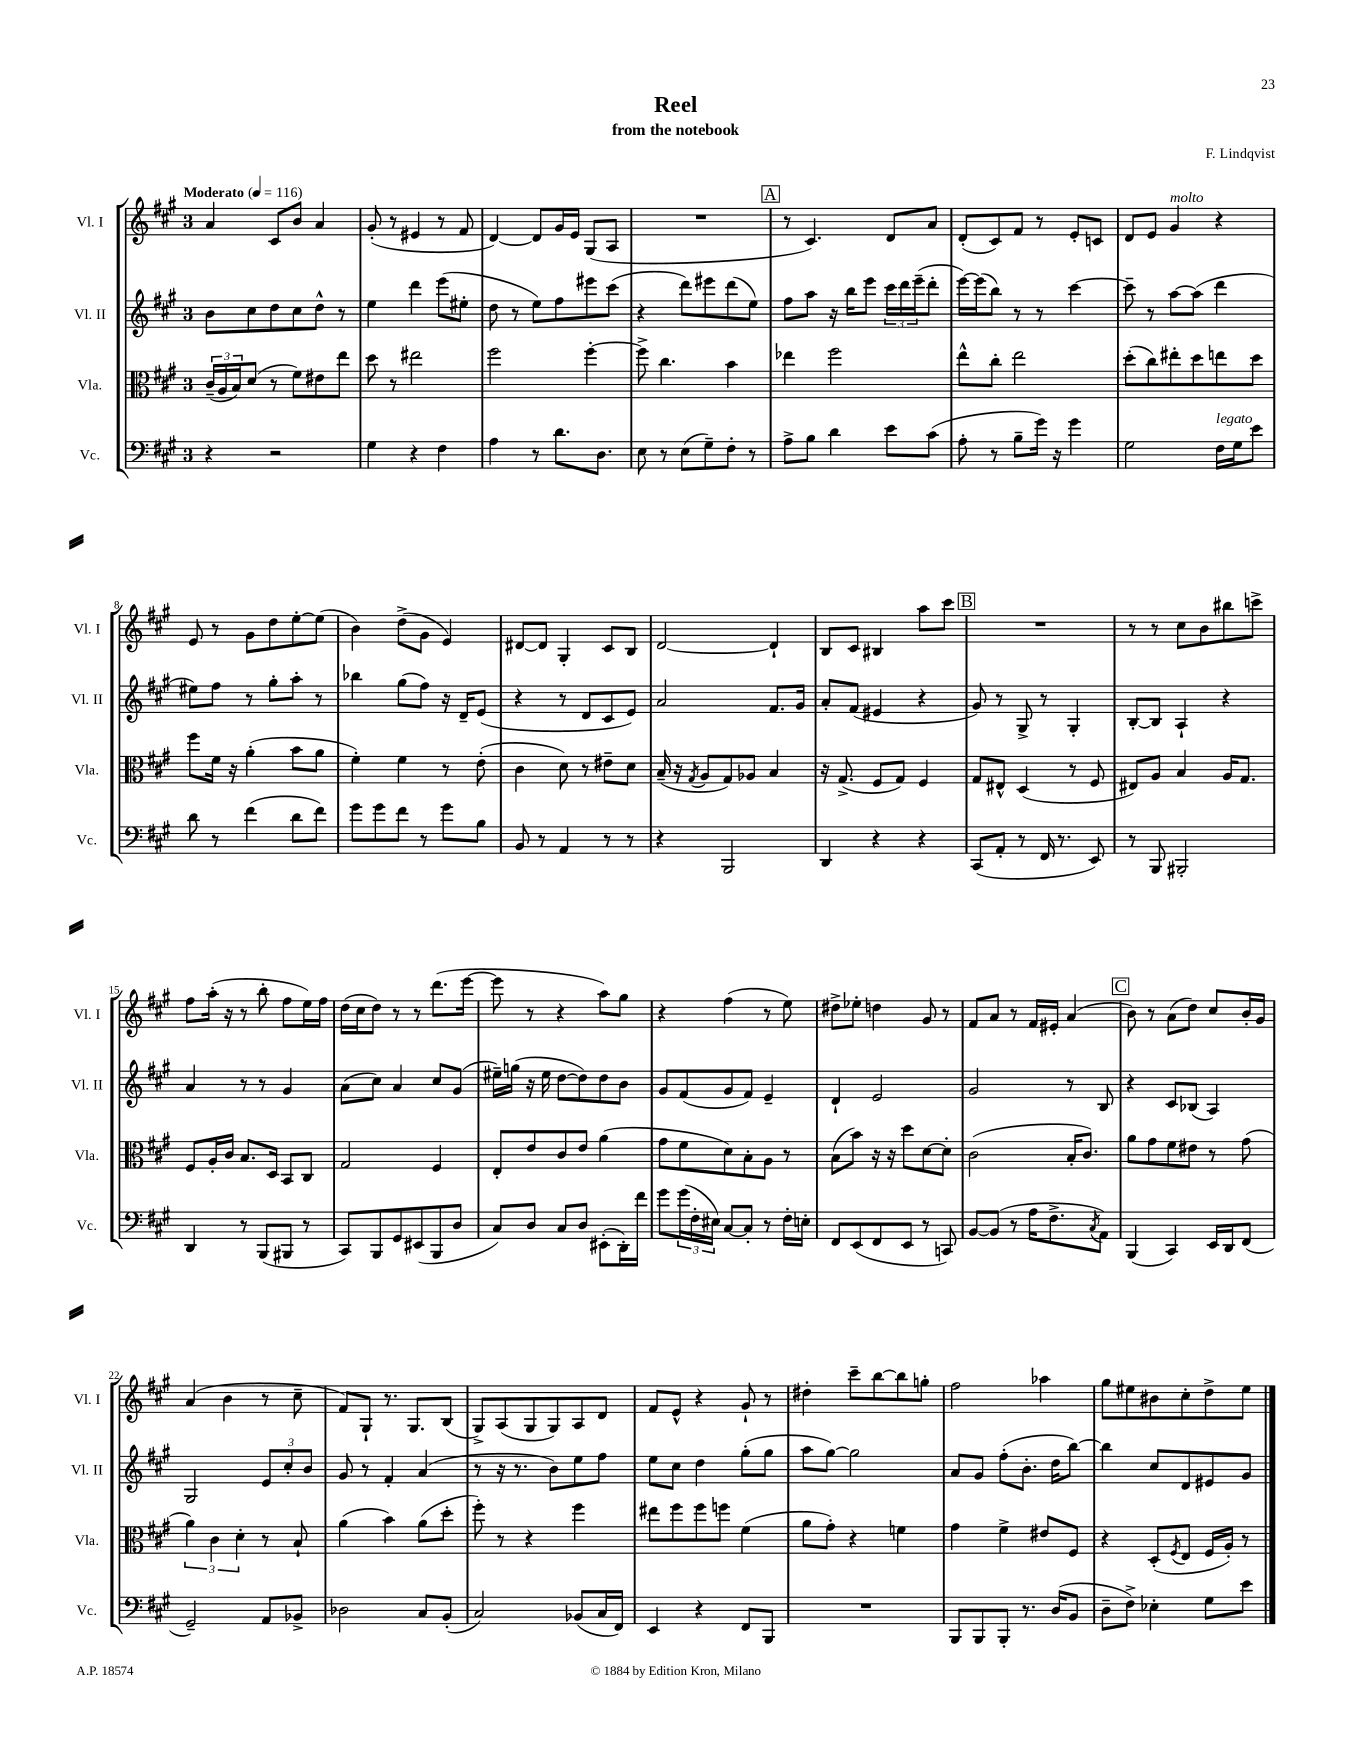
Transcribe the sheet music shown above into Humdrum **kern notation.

**kern	**kern	**kern	**kern
*part4	*part3	*part2	*part1
*staff4	*staff3	*staff2	*staff1
*I"Vc.	*I"Vla.	*I"Vl. II	*I"Vl. I
*I'Vc.	*I'Vla.	*I'Vl. II	*I'Vl. I
*clefF4	*clefC3	*clefG2	*clefG2
*k[f#c#g#]	*k[f#c#g#]	*k[f#c#g#]	*k[f#c#g#]
*M3/4	*M3/4	*M3/4	*M3/4
*MM116	*MM116	*MM116	*MM116
=1	=1	=1	=1
!	!	!	!LO:TX:a:B:t=Moderato
4r	(24c#~/LL	8b\L	4a/
.	24A/	.	.
.	24B/J)	.	.
.	(8d/J	8cc#\	.
2r	8r	8dd\	8c#/L
.	8f#\L)	8cc#\	8b/J
.	8e#X\	8dd^^\J	4a/
.	8ee\J	8r	.
=2	=2	=2	=2
4G#\	8dd\	4ee\	(8g#'/
.	8r	.	8r
4r	2ee#X\	4ddd\	4e#X/
4F#\	.	(8eee\L	8r
.	.	8ee#X'\J	8f#/
=3	=3	=3	=3
4A\	2ff#\	8dd\	[4d/)
.	.	8r	.
8r	.	8ee\L)	8d/L]
8.d\L	.	8ff#\	16g#/L
.	.	.	16e/JJ
.	[4ff#'\	8eee#X\	(8G#/L
8.D\J	.	.	.
.	.	(8ccc#\J	8A/J
=4	=4	=4	=4
8E\	8ff#^\]	4r	2.r
8r	4.cc#\	.	.
(8E\L	.	8ddd\L)	.
8G#~\)	.	8eee#X\	.
8F#'\J	4b\	(8ddd\	.
8r	.	8ee\J)	.
!!LO:REH:place=s1:t=A
=5	=5	=5	=5
8A^\L	4ee-X\	8ff#\L	8r
8B\J	.	8aa\J	4.c#/)
4d\	2ff#\	16r	.
.	.	16bb\KL	.
.	.	8eee\J	.
8e\L	.	24ccc#\LL	8d/L
.	.	24ddd\	.
.	.	(24eee~\J	.
(8c#\J	.	8ddd'\J	8a/J
=6	=6	=6	=6
8A'\	8ee^^\L	[16eee\LL)	(8d'/L
.	.	(16eee\J]	.
8r	8cc#'\J	8bb\J)	8c#/)
8B~\L	2ee\	8r	8f#/J
16g#\Jk)	.	8r	8r
16r	.	.	.
4g#\	.	[4ccc#\	8e'/L
.	.	.	8cn/J
=7	=7	=7	=7
2G#\	(8dd'\L	8ccc#~\]	8d/L
.	8cc#\)	8r	8e/J
!	!	!	!LO:TX:a:i:t=molto
.	8ee#X'\	[8aa\L	4g#/
.	8dd\	(8aa\J]	.
!LO:TX:a:i:t=legato	!	!	!
16F#\LL	8een\	4ddd\	4r
16G#\J	.	.	.
8e\J	8dd\J	.	.
!!LO:LB:g=z
=8	=8	=8	=8
8d\	8ff#\L	8ee#X\L)	8e/
8r	16f#\Jk	8ff#\J	8r
.	16r	.	.
(4f#\	(4a'\	8r	8g#\L
.	.	8gg#'\L	8dd\
8d\L	8b\L	8aa'\J	[8ee'\
8f#\J)	8a\J	8r	(8ee\J]
=9	=9	=9	=9
8g#\L	4f#'\)	4bb-X\	4b\)
8g#\	.	.	.
8f#\J	4f#\	(8gg#\L	(8dd^\L
8r	.	8ff#\J)	8g#\J
8g#\L	8r	16r	4e/)
.	.	16d~/KL	.
8B\J	(8e'\	(8e/J	.
=10	=10	=10	=10
8BB/	4c#\	4r	[8d#X/L
8r	.	.	8d#/J]
4AA/	8d\)	8r	4G#'/
.	8r	8d/L	.
8r	8e#X~\L	8c#/	8c#/L
8r	8d\J	8e/J)	8B/J
=11	=11	=11	=11
4r	(16B~/	2a/	[2d/
.	16r	.	.
.	8qG#/	.	.
.	8A/L	.	.
2BBB/	8G#/)	.	.
.	8A-X/J	.	.
.	4B/	8.f#/L	4d`/]
.	.	16g#/Jk	.
=12	=12	=12	=12
4DD/	16r	8a'/L	8B/L
.	(8.G#^/	.	.
.	.	(8f#/J	8c#/J
4r	8F#/L	4e#X/	4B#X/
.	8G#/J)	.	.
4r	4F#/	4r	8aa\L
.	.	.	8ccc#\J
!!LO:REH:place=s1:t=B
=13	=13	=13	=13
(8CC#/L	8G#/L	8g#/)	2.r
8AA'/J	8E#X^^/J	8r	.
8r	(4D/	8G#^/	.
16FF#/	.	8r	.
8.r	.	.	.
.	8r	4G#'/	.
8EE/)	8F#/	.	.
=14	=14	=14	=14
8r	8E#X/L)	[8B'/L	8r
8BBB/	8A/J	8B/J]	8r
2BBB#X'/	4B/	4A`/	8cc#\L
.	.	.	8b\
.	16A/KL	4r	8bb#X\
.	8.G#/J	.	.
.	.	.	8cccn^\J
!!LO:LB:g=z
=15	=15	=15	=15
4DD/	8F#/L	4a/	8ff#\L
.	16A'/L	.	(16aa'\Jk
.	16c#/JJ	.	16r
8r	8.B/L	8r	8r
(8BBB/L	.	8r	8bb'\
.	16D/Jk	.	.
8BBB#X/J	8BB/L	4g#/	8ff#\L
8r	8C#/J	.	16ee\L)
.	.	.	16ff#\JJ
=16	=16	=16	=16
8CC#/L)	2G#/	(8a\L	(16dd\LL
.	.	.	16cc#\J
8BBB/	.	8cc#\J)	8dd\J)
8GG#/	.	4a/	8r
(8EE#X/	.	.	8r
8BBB/	4F#/	8cc#/L	(8.ddd\L
8D/J	.	(8g#/J	.
.	.	.	[16eee\Jk
=17	=17	=17	=17
8C#/L)	8E'/L	16ee#X~\LL)	8eee\]
.	.	(16ggn\JJ	.
8D/J	8e/	16r	8r
.	.	16ee#\	.
8C#/L	8c#/	[8dd\L	4r
8D/J	8e/J	8dd\])	.
(8EE#X'\L	(4a\	8dd\	8aa\L)
16DD'\L)	.	8b\J	8gg#\J
16f#\JJ	.	.	.
=18	=18	=18	=18
8g#\L	8g#\L	8g#/L	4r
(24g#\L	8f#\	(8f#/	.
24F#'\	.	.	.
24E#X\JJ)	.	.	.
[8C#/L	8d\)	8g#/	(4ff#\
8C#'/J]	8B'\	8f#/J)	.
8r	8A\J	4e~/	8r
16F#'\LL	8r	.	8ee\)
16En'\JJ	.	.	.
=19	=19	=19	=19
8FF#/L	(8B\L	4d`/	8dd#X^\L
(8EE/	8b\J)	.	8ee-X'\J
8FF#/	16r	2e/	4ddn\
.	16r	.	.
8EE/J	8dd\L	.	.
8r	[8d\	.	8g#/
8CCn/)	8d'\J]	.	8r
=20	=20	=20	=20
[8BB/L	(2c#\	2g#/	8f#/L
(8BB/J]	.	.	8a/J
8r	.	.	8r
16A\KL	.	.	16f#/LL
8.F#^\	.	.	16e#X'/JJ
.	16B'/KL	8r	(4a/
.	8.c#/J)	.	.
8qC#/	.	.	.
8AA\J)	.	8B/	.
!!LO:REH:place=s1:t=C
=21	=21	=21	=21
(4BBB/	8a\L	4r	8b\)
.	8g#\	.	8r
4CC#/)	8f#\	8c#/L	(8a\L
.	8e#X\J	(8B-X/J	8dd\J)
16EE/LL	8r	4A/)	8cc#/L
16DD/J	.	.	.
(8FF#/J	(8g#\	.	16b'/L
.	.	.	16g#/JJ
!!LO:LB:g=z
=22	=22	=22	=22
2GG#~/)	6a\)	2G#/	(4a/
.	6c#\	.	.
.	.	.	4b\
.	6d'\	.	.
8AA/L	8r	12e/L	8r
.	.	12cc#'/	.
8BB-X^/J	8B`/	.	8cc#~\
.	.	12b/J	.
=23	=23	=23	=23
2D-X\	(4a\	8g#/	8f#/L)
.	.	8r	8G#`/J
.	4b\)	4f#'/	8.r
.	.	.	8.G#/L
8C#/L	(8a\L	(4a/	.
(8BB'/J	8dd'\J	.	(8B/J
=24	=24	=24	=24
2C#/)	8ff#'\)	8r	8G#^/L)
.	8r	16r	(8A/
.	.	8.r	.
.	4r	.	8G#/
.	.	8b\L)	8G#/)
(8BB-X/L	4ff#\	8ee\	8A/
16C#/L	.	8ff#\J	8d/J
16FF#/JJ)	.	.	.
=25	=25	=25	=25
4EE/	8ee#X\L	8ee\L	8f#/L
.	8ff#\	8cc#\J	8e^^/J
4r	8ff#\	4dd\	4r
.	8ffn\J	.	.
8FF#/L	(4f#\	(8gg#'\L	8g#`/
8BBB/J	.	8gg#\J	8r
=26	=26	=26	=26
2.r	8a\L	8aa\L	4dd#X'\
.	8g#'\J)	[8gg#\J)	.
.	4r	2gg#\]	8ccc#~\L
.	.	.	[8bb\
.	4fn\	.	8bb\]
.	.	.	8ggn'\J
=27	=27	=27	=27
8BBB/L	4g#\	8a/L	2ff#\
8BBB/	.	8g#/J	.
8BBB'/J	4f#^\	(8ff#'\L	.
8.r	.	8.b'\J	.
.	8e#X/L	.	4aa-X\
(16D/KL	.	16dd\KL	.
8BB/J	8F#/J	[8bb\J)	.
=28	=28	=28	=28
8D~\L	4r	4bb\]	8gg#\L
8F#^\J)	.	.	8ee#X\
4E-X'\	(8D'/L	8cc#/L	8b#X\
.	8qF#/	.	.
.	8E/J	8d/	8cc#'\
8G#\L	16F#/LL	8e#X/	8dd^\
.	16A'/JJ)	.	.
8e\J	8r	8g#/J	8ee#\J
==	==	==	==
*-	*-	*-	*-
